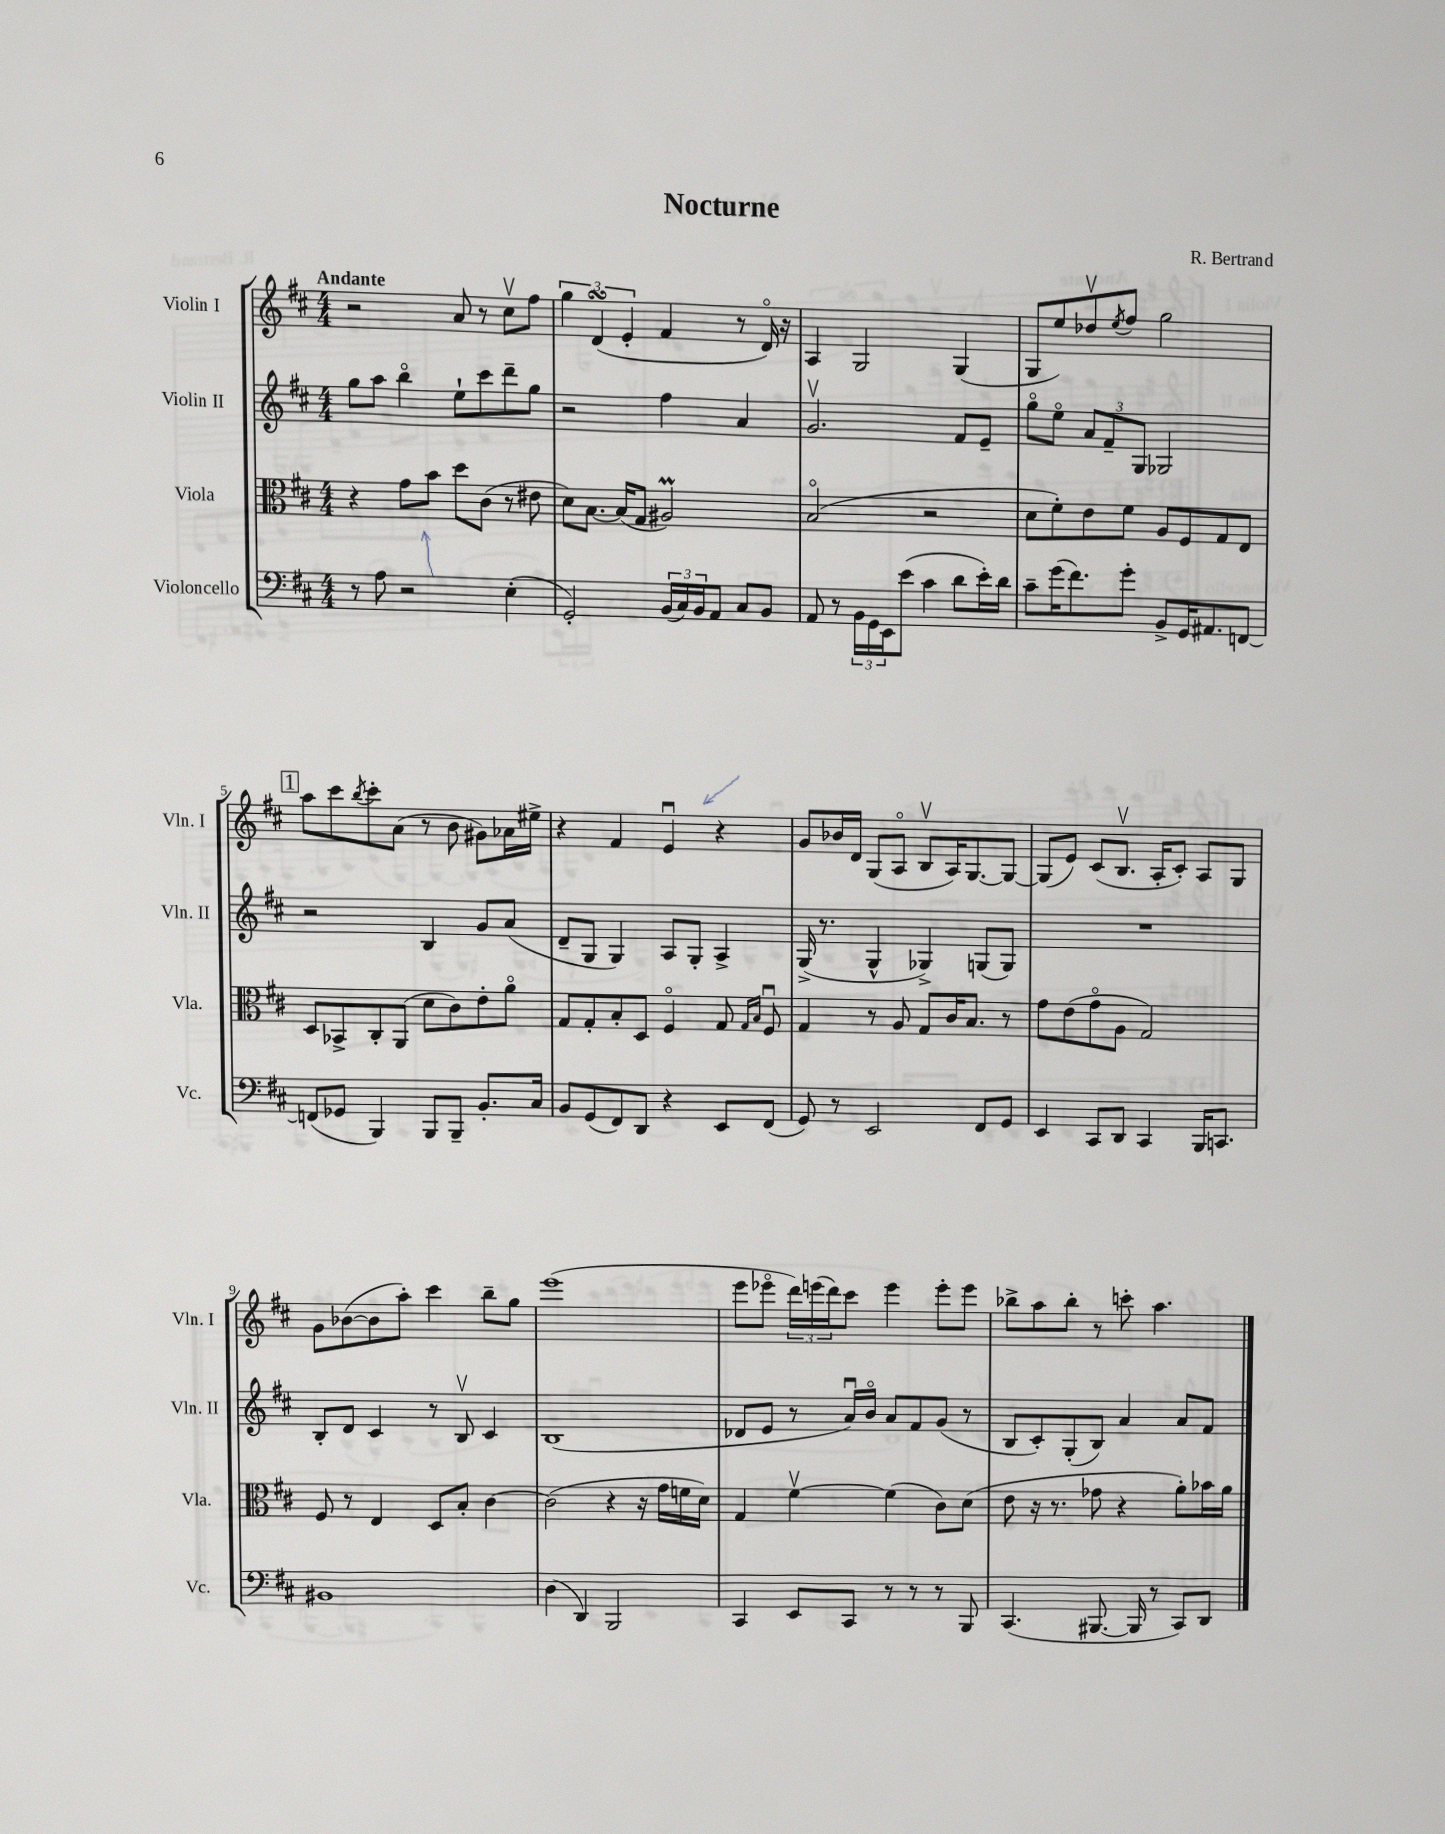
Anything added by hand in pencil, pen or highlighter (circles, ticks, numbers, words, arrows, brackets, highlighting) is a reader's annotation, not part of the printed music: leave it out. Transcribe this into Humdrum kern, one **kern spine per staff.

**kern	**kern	**kern	**kern
*staff4	*staff3	*staff2	*staff1
*clefF4	*clefC3	*clefG2	*clefG2
*k[f#c#]	*k[f#c#]	*k[f#c#]	*k[f#c#]
*M4/4	*M4/4	*M4/4	*M4/4
8r	4r	8gg	2r
8A	.	8aa	.
2r	8g	4bbo	.
.	8b	.	.
.	8dd	8ee`	8a
.	(8c#	8ccc#	8r
(4E'	8r	8ddd~	8cc#v
.	8e#	8gg	8ff#
=	=	=	=
2GG')	8d)	2r	6gg
.	[8.B	.	.
.	.	.	(6d
.	(16B]	.	.
.	.	.	6e'
.	8G	.	.
(24BB	2A#)	4ff#	4f#
24C#)	.	.	.
24BB	.	.	.
8AA	.	.	.
8C#	.	4a	8r
8BB	.	.	16do)
.	.	.	16r
=	=	=	=
8AA	(2Bo	2.gv	4A
8r	.	.	.
24BB	.	.	2G
24GG	.	.	.
24EE	.	.	.
(8e	.	.	.
4c#	2r	.	.
8d	.	8f#	(4G
16e')	.	8e~	.
16d	.	.	.
=	=	=	=
8c#~	8d	8ggo	8G
(16g	8f#')	8eeo	8ee)
8.f#)	.	.	.
.	8e	12a	8dd-v
.	.	12f#~	.
.	.	.	8qee
8g'	8f#	.	8ff#
.	.	12G	.
8BB^	8A	2G-	2gg
16GG	8F#	.	.
8.AA#	.	.	.
.	8G	.	.
[8FF	8E	.	.
=	=	=	=
(8FF]	8D	2r	8aa
8GG-	8BB-^	.	8ccc#
.	.	.	8qbb
4BBB)	8C#'	.	8ccc#'
.	(8AA	.	(8a
8BBB	8d	4B	8r
8BBB~	8c#)	.	8b
8.BB'	8e'	8g	8g#)
.	8ao	(8a	16a-
16C#	.	.	16ee#^
=	=	=	=
8BB	8G	8d~	4r
(8GG	8G'	8G	.
8FF#)	8B'	4G)	4f#
8DD	8D	.	.
4r	4F#o	8A	4eu
.	.	8G'	.
8EE	8G	4A^	4r
.	16qqG	.	.
.	16qqB	.	.
(8FF#	8F#u	.	.
=	=	=	=
8GG)	4G	(16G^	8g
.	.	8.r	.
8r	.	.	16b-
.	.	.	16d
2EE	8r	4G^^	(8G
.	8A	.	8Ao
.	8G	4G-^)	8Bv
.	16c#	.	16A)
.	8.B	.	[8.G
8FF#	.	(8G	.
8GG	8r	8G)	8G_
=	=	=	=
4EE	8g	1r	(8G]
.	(8e	.	8e)
8CC#	8go	.	(8c#
8DD	8A	.	8.Bv
4CC#	2G)	.	.
.	.	.	16A'
.	.	.	8c#')
16BBB	.	.	8A
8.CC	.	.	.
.	.	.	8G
=	=	=	=
1BB#	8F#	8B'	8g
.	8r	8d	([8b-
.	4E	4c#	8b-]
.	.	.	8aa')
.	8D	8r	4ccc#
.	8B'	8Bv	.
.	[4c#	4c#	8bb~
.	.	.	8gg
=	=	=	=
(4D	(2c#]	(1B	(1eee
4DD)	.	.	.
2BBB	4r	.	.
.	16r	.	.
.	16g	.	.
.	16f	.	.
.	16d)	.	.
=	=	=	=
4CC#	4G	8d-	8eee
.	.	8e	8eee-o
8EE	[4f#v	8r	24ddd)
.	.	.	(24eee
.	.	.	24ddd)
8CC#	.	16au)	8ccc#
.	.	16bo	.
8r	(4f#]	8a	4eee
8r	.	8f#	.
8r	8c#)	(8g	8eee'
8BBB	(8d	8r	8eee
=	=	=	=
(4.CC#	8e	8B	8bb-^
.	16r	8c#')	8aa
.	8.r	.	.
.	.	(8G'	8bb-'
[8.BBB#	8g-	8B)	8r
.	4r	4a	8ccc'
16BBB#]	.	.	.
8r	.	.	4.aa
8CC#)	8a')	8a	.
8DD	16b-	8f#	.
.	16a	.	.
==	==	==	==
*-	*-	*-	*-
